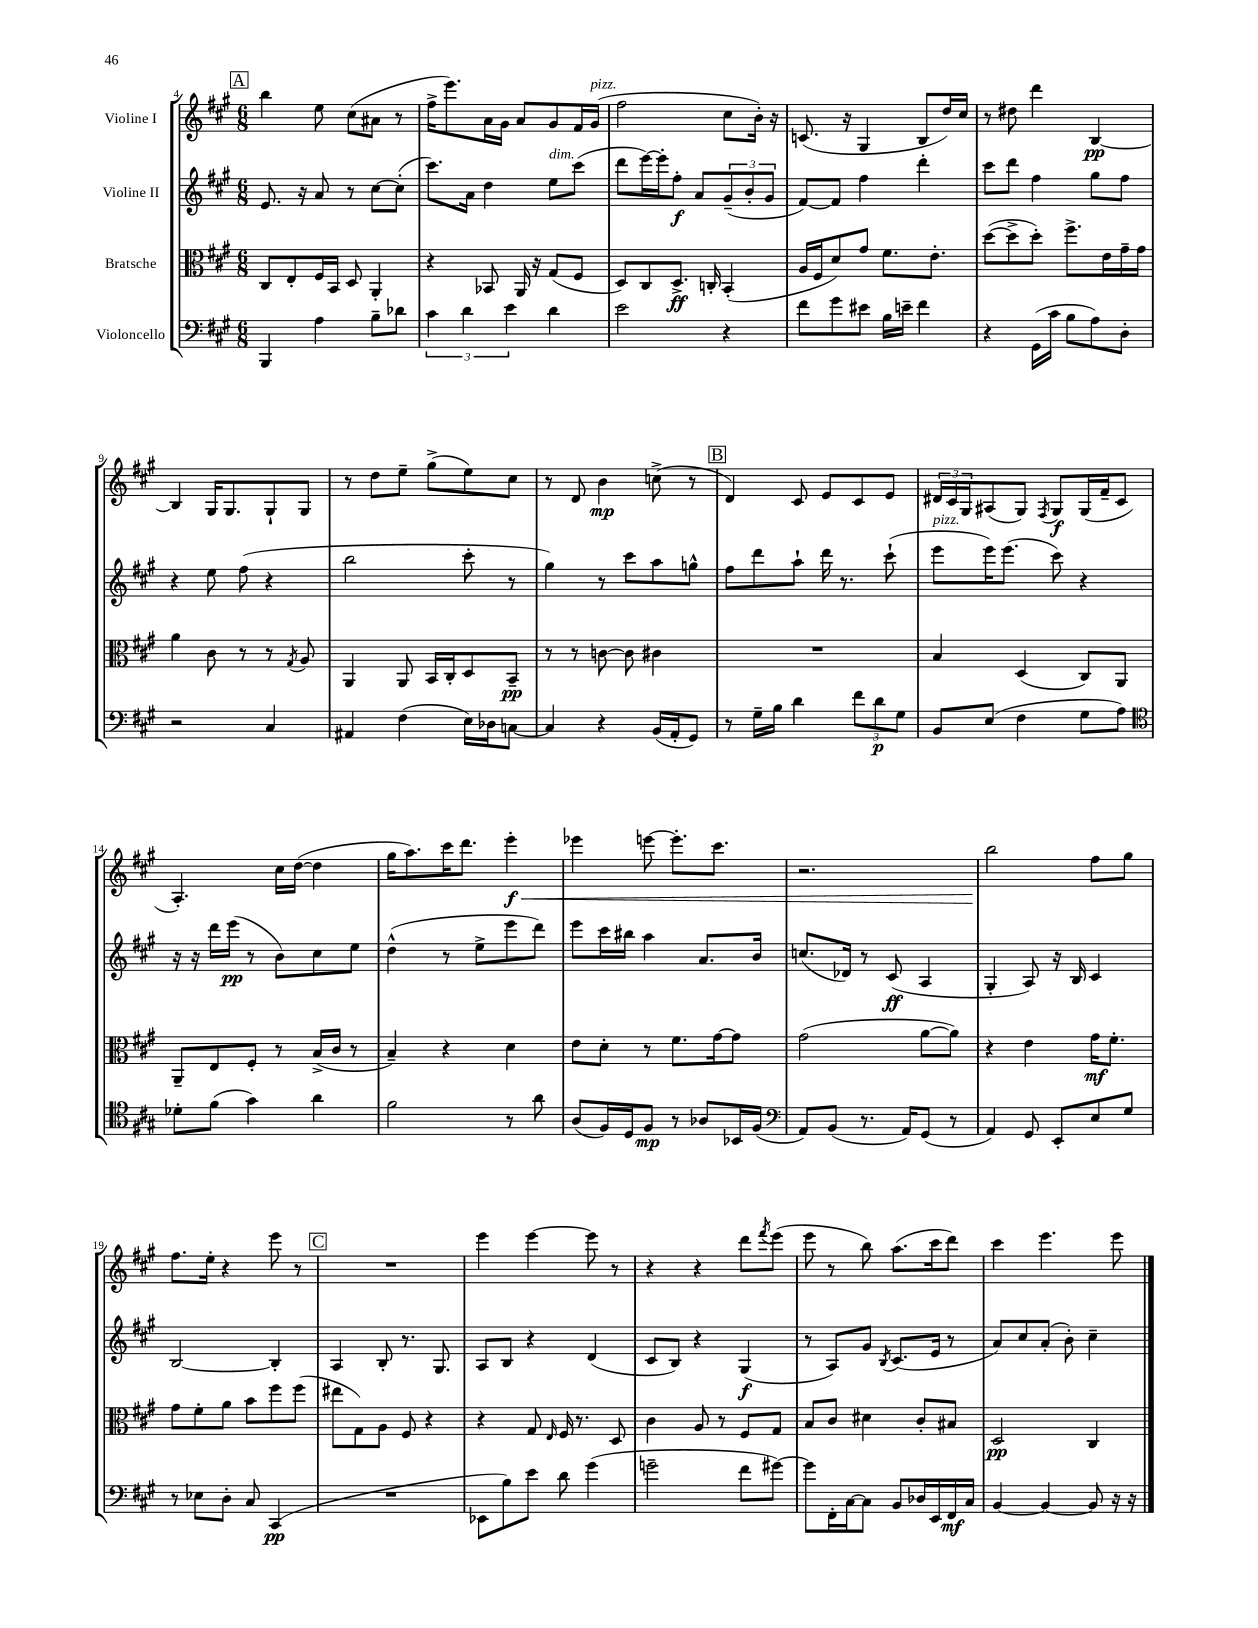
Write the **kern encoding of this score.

**kern	**kern	**kern	**kern
*staff4	*staff3	*staff2	*staff1
*clefF4	*clefC3	*clefG2	*clefG2
*k[f#c#g#]	*k[f#c#g#]	*k[f#c#g#]	*k[f#c#g#]
*M6/8	*M6/8	*M6/8	*M6/8
4BBB	8C#	8.e	4bb
.	8E'	.	.
.	.	16r	.
4A	16F#	8a	8ee
.	16BB	.	.
.	8D	8r	(8cc#
8B~	4AA'	[8cc#	8a#
8d-	.	(8cc#']	8r
=	=	=	=
6c#	4r	8.ccc#)	16ff#^
.	.	.	8.eee)
6d	.	.	.
.	.	16a	.
.	8BB-	4dd	16a
.	.	.	16g#
6e	.	.	.
.	16AA	.	8a
.	16r	.	.
4d	(8G#	8ee	8g#
.	8F#	(8ccc#	16f#
.	.	.	(16g#
=	=	=	=
2e	8D)	8ddd	2ff#
.	8C#	[16eee)	.
.	.	16eee']	.
.	8.D^	8ff#'	.
.	.	8a	.
.	16C'	.	.
4r	(4BB'	(12g#~	8cc#
.	.	12b'	.
.	.	.	16b')
.	.	12g#	.
.	.	.	16r
=	=	=	=
8f#	16A	[8f#)	(8.c
.	16F#	.	.
8g#	8d)	8f#]	.
.	.	.	16r
8e#	8g#	4ff#	4G#
16B	8.f#	.	.
16e~	.	.	.
4f#	.	4ddd'	8B
.	8.e'	.	.
.	.	.	16dd)
.	.	.	16cc#
=	=	=	=
4r	([8dd	8ccc#	8r
.	8dd^]	8ddd	8dd#
(16GG#	8dd')	4ff#	4ddd
16c#	.	.	.
8B	8.ff#^	.	.
8A)	.	8gg#	[4B
.	16e	.	.
8D'	16g#~	8ff#	.
.	16g#	.	.
=	=	=	=
2r	4a	4r	4B]
.	8c#	8ee	16G#
.	.	.	8.G#
.	8r	(8ff#	.
4C#	8r	4r	8G#`
.	8qG#	.	.
.	8A	.	8G#
=	=	=	=
4AA#	4AA	2bb	8r
.	.	.	8dd
(4F#	8AA	.	8ee~
.	16BB	.	(8gg#^
.	16C#'	.	.
16E)	8D	8ccc#'	8ee)
16D-	.	.	.
[8C	8BB~	8r	8cc#
=	=	=	=
4C]	8r	4gg#)	8r
.	8r	.	8d
4r	[8c	8r	4b
.	8c]	8ccc#	.
(16BB	4c#	8aa	(8cc^
16AA'	.	.	.
8GG#)	.	8gg^^	8r
=	=	=	=
8r	2.r	8ff#	4d)
16G#~	.	8ddd	.
16B	.	.	.
4d	.	8aa`	8c#
.	.	16ddd	8e
.	.	8.r	.
12f#	.	.	8c#
12d	.	.	.
.	.	(8ccc#`	8e
12G#	.	.	.
=	=	=	=
8BB	4B	8eee	24d#
.	.	.	24c#
.	.	.	24G#
(8E	.	16eee)	(8A#
.	.	(8.eee	.
4F#	(4D	.	8G#)
.	.	.	8qF#
.	.	8ccc#)	8G#
8G#	8C#)	4r	(16G#
.	.	.	16f#~
8A)	8AA	.	8c#
=	=	=	=
*clefC4	*	*	*
8d-'	8AA~	16r	4.A')
.	.	16r	.
(8f#	8E	16ddd	.
.	.	(16eee	.
4g#)	8F#'	8r	.
.	8r	8b)	16cc#
.	.	.	([16dd
4a	(16B^	8cc#	4dd]
.	16c#	.	.
.	8r	8ee	.
=	=	=	=
2f#	4B~)	(4dd^^	16gg#
.	.	.	8.aa)
.	4r	8r	16ccc#
.	.	.	8.ddd
.	.	8ee^	.
8r	4d	8eee	4eee'
8a	.	8ddd)	.
=	=	=	=
(8A	8e	8eee	4eee-
16F#)	8d'	16ccc#	.
16D	.	16bb#	.
8F#	8r	4aa	[8eee
8r	8.f#	.	8.eee']
8A-	.	8.a	.
.	[16g#	.	8.ccc#
16BB-	8g#]	.	.
(16F#	.	16b	.
=	=	=	=
*clefF4	*	*	*
8AA)	(2g#	(8.cc	2.r
(8BB	.	.	.
.	.	16d-)	.
8.r	.	8r	.
.	.	(8c#	.
16AA)	.	.	.
(8GG#	[8a	4A	.
8r	8a])	.	.
=	=	=	=
4AA)	4r	4G#'	2bb
8GG#	4e	8A)	.
8EE'	.	16r	.
.	.	16B	.
8E	16g#	4c#	8ff#
.	8.f#'	.	.
8G#	.	.	8gg#
=	=	=	=
8r	8g#	[2B	8.ff#
8E-	8f#'	.	.
.	.	.	16ee'
8D'	8a	.	4r
8C#	8b	.	.
(4CC#	8ff#	4B']	8eee
.	(8ff#	.	8r
=	=	=	=
2.r	8ee#	4A	2.r
.	8G#)	.	.
.	8A	8B'	.
.	8F#	8.r	.
.	4r	.	.
.	.	8.G#	.
=	=	=	=
8EE-	4r	8A	4eee
8B)	.	8B	.
8e	8G#	4r	[4eee
.	16qqE	.	.
8d	16F#	.	.
.	8.r	.	.
(4g#	.	(4d	8eee]
.	8D	.	8r
=	=	=	=
2g~	4c#	8c#	4r
.	.	8B)	.
.	8A	4r	4r
.	8r	.	.
8f#	8F#	(4G#	8ddd
.	.	.	8qfff#
[8g#)	8G#	.	(8eee
=	=	=	=
8g#]	8B	8r	8eee
16FF#'	8c#	8A)	8r
[16C#	.	.	.
8C#]	4d#	8g#	8bb)
.	.	8qB	.
8BB	.	(8.c#	(8.aa
16D-	8c#'	.	.
16EE	.	16e	16ccc#
16FF#	8B#	8r	8ddd)
16C#	.	.	.
=	=	=	=
[4BB	2D	8a)	4ccc#
.	.	8cc#	.
4BB_	.	(8a'	4.eee
.	.	8b')	.
8BB]	4C#	4cc#~	.
16r	.	.	8eee
16r	.	.	.
==	==	==	==
*-	*-	*-	*-
